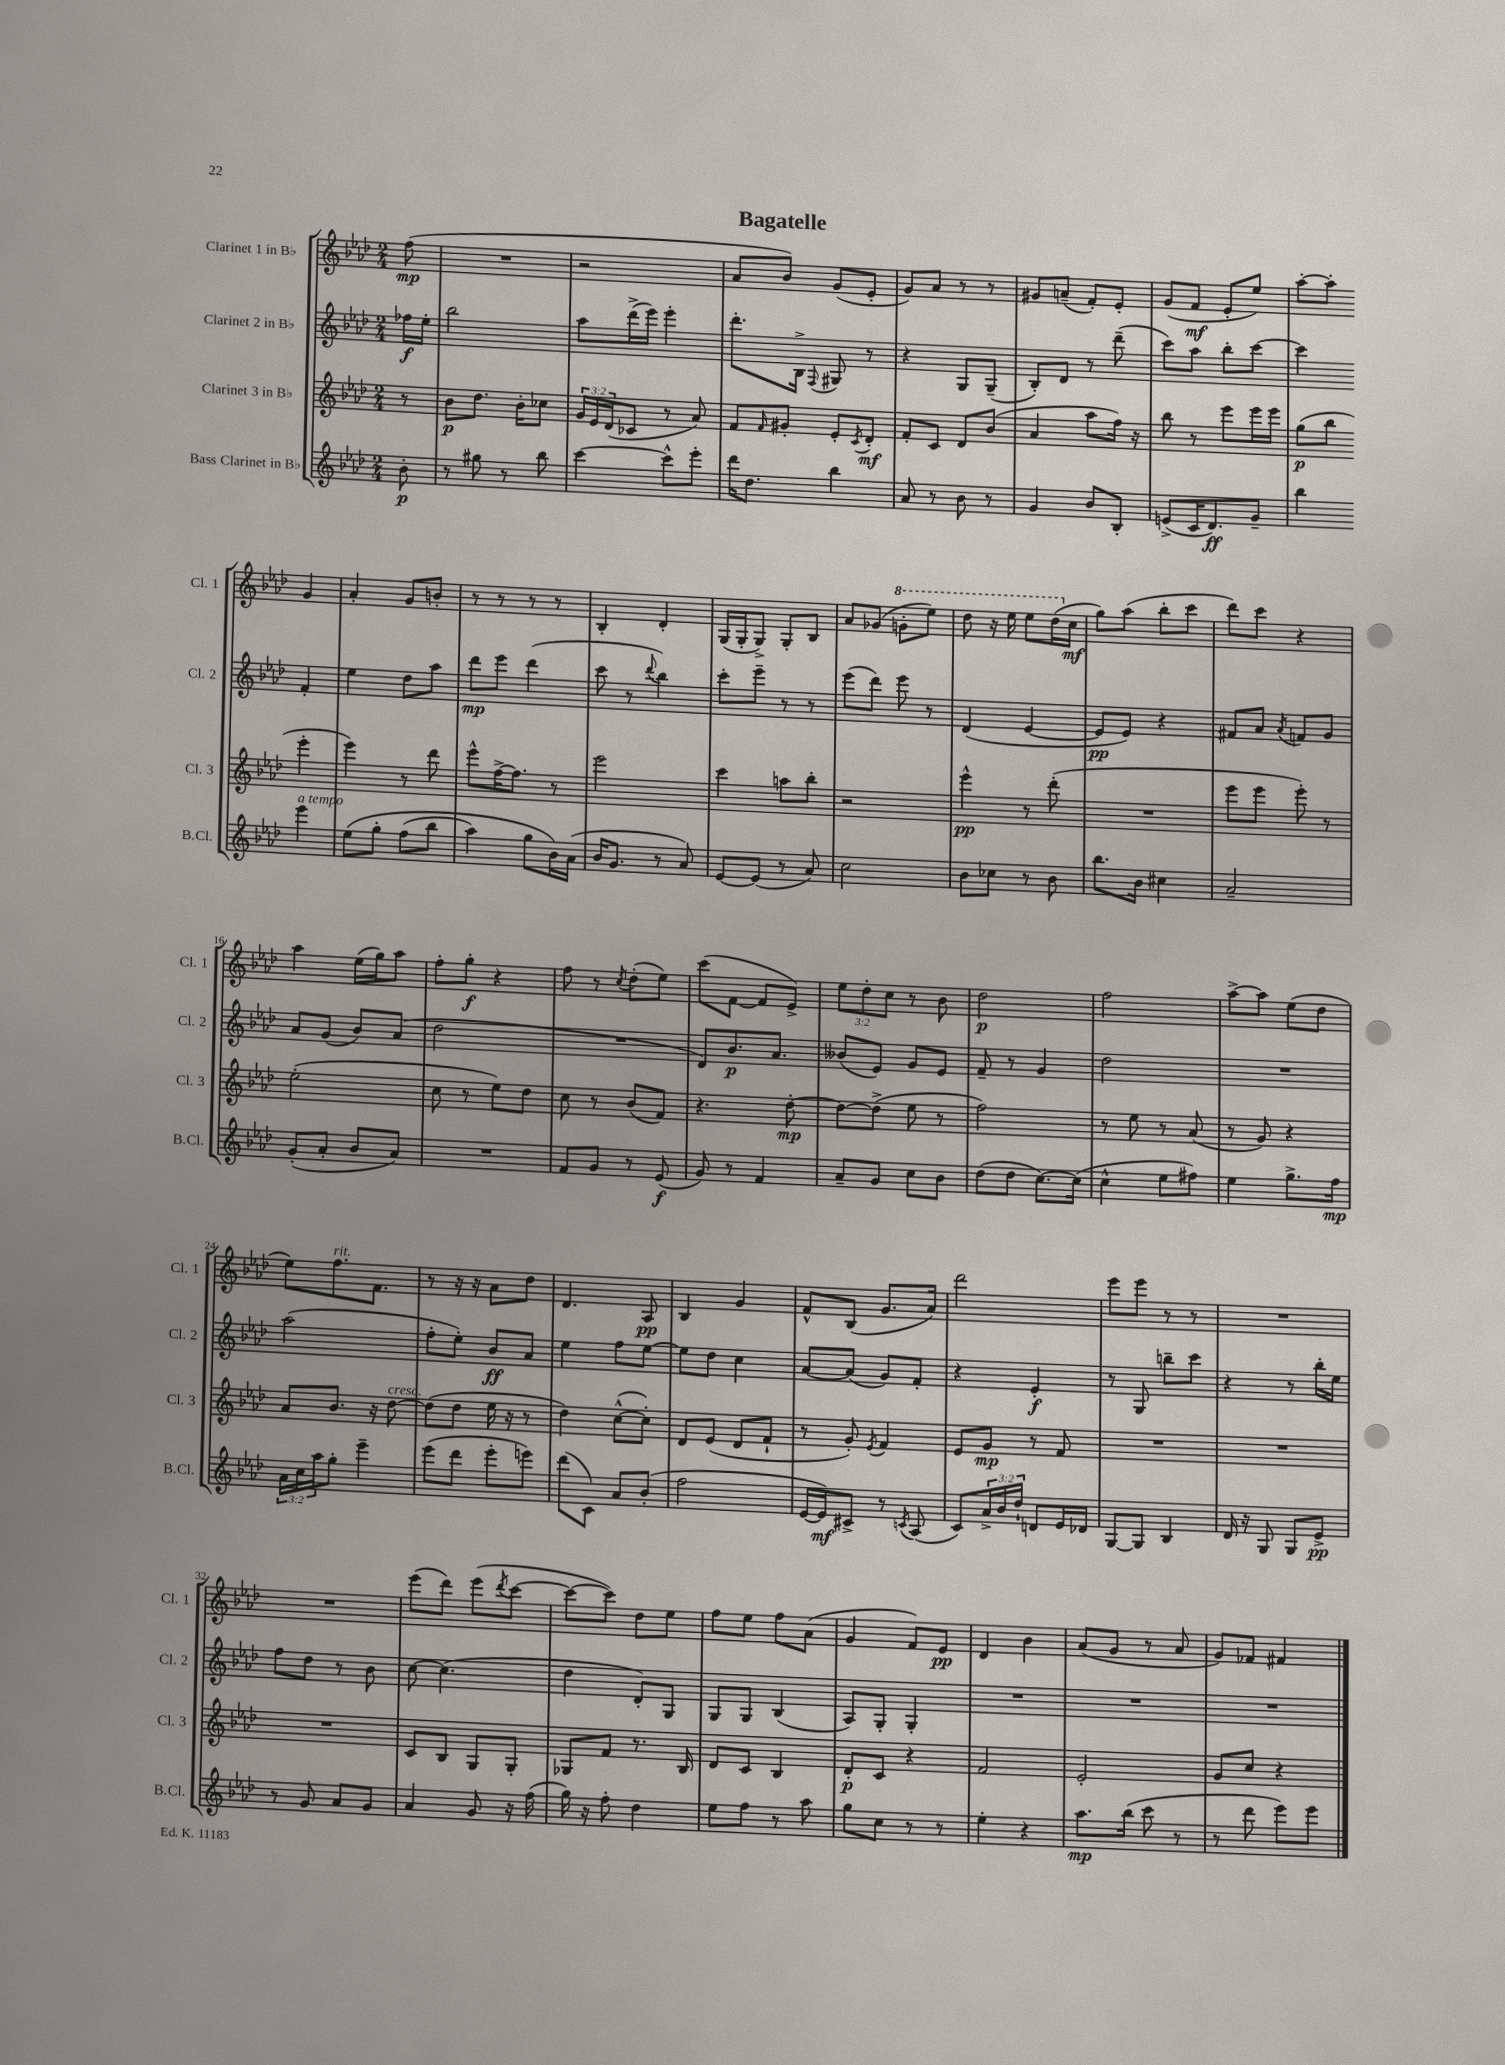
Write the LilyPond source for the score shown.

\header { title = "Bagatelle" }
<<
\new StaffGroup <<
\new Staff = "s0" \with { instrumentName = "Clarinet 1 in Bb" shortInstrumentName = "Cl. 1" } {
    \clef treble \key aes \major \numericTimeSignature \time 2/4 \override Staff.TupletNumber.text = #tuplet-number::calc-fraction-text \partial 8
    f''8\mp( |
    R2 |
    r2 |
    aes'8 bes'8) g'8( ees'8-. |
    g'8) aes'8 r8 r8 |
    gis'8 a'8--( f'8-.) ees'8-. |
    g'8( f'8\mf ees'8-. ees''8) |
    aes''8~-. aes''8-. g'4 |
    aes'4-. g'8 b'8-. |
    r8 r8 r8 r8 |
    bes4-. des'4-. |
    g16( g16-. g8->) g8-. bes8 |
    aes'8 ges'8( \ottava #1 g''!8-. ees'''8) |
    des'''8 r16 ees'''16 ees'''8 des'''16( \ottava #0 c''16\mf |
    g''8) aes''8( bes''8-. c'''8 |
    des'''8) c'''8 r4 |
    aes''4 ees''16( g''16) aes''8 |
    f''8-. g''8-.\f r4 |
    f''8 r8 \acciaccatura { c''8 } des''8-.( ees''8) |
    c'''8( f'8~ f'8 ees'8->) |
    \tuplet 3/2 { ees''8 des''8-. c''8 } r8 bes'8 |
    des''2\p |
    f''2 |
    aes''8~-> aes''8 ees''8( des''8 |
    ees''8) f''8.^\markup { \italic "rit." } f'8. |
    r8 r16 r16 aes'8 des''8 |
    des'4. aes8\pp |
    bes4 g'4 |
    f'8-^ bes8( g'8. aes'16) |
    des'''2 |
    ees'''8 ees'''8 r8 r8 |
    R2 |
    R2 |
    ees'''8( des'''8) ees'''8( \acciaccatura { des'''8 } c'''8~ |
    c'''8~ c'''8) des''8 ees''8 |
    f''8 ees''8 f''8 aes'8( |
    g'4 f'8) ees'8\pp |
    des'4 bes'4 |
    aes'8( g'8 r8 aes'8 |
    g'8) fes'8 fis'4 \bar "|." |
}
\new Staff = "s1" \with { instrumentName = "Clarinet 2 in Bb" shortInstrumentName = "Cl. 2" } {
    \clef treble \key aes \major \numericTimeSignature \time 2/4 \partial 8
    fes''16\f ees''16-. |
    bes''2 |
    aes''8 des'''16->( ees'''16) ees'''4-. |
    des'''8.-. bes16-> \appoggiatura { f8 } gis8 r8 |
    r4 g8 g8--( |
    bes8-.) des'8 r8 des'''8--( |
    c'''8) aes''8 bes''8-. c'''8~ |
    c'''4 f'4-. |
    ees''4 des''8 aes''8 |
    des'''8\mp ees'''8 des'''4( |
    c'''8 r8 \appoggiatura { des'''8 } bes''4) |
    c'''8-. ees'''8-- r8 r8 |
    ees'''8( des'''8) ees'''8 r8 |
    des'4( ees'4~ |
    ees'8\pp ees'8) r4 |
    fis'8 aes'8 \acciaccatura { aes'8 } f'8 g'8 |
    aes'8 g'8( bes'8) aes'8( |
    des''2 |
    R2 |
    des'8) bes'8.\p aes'8. |
    beses'8( ees'8) g'8 ees'8 |
    f'8-- r8 g'4 |
    des''2 |
    R2 |
    aes''2( |
    f''8-. ees''8-.) bes'8\ff aes'8 |
    ees''4 f''8 ees''8~ |
    ees''8 des''8 c''4 |
    aes'8~ aes'8( g'8) f'8-. |
    r4 ees'4-.\f |
    r8 g8 b''8-- c'''8 |
    r4 r8 bes''16-. ees''16 |
    f''8 des''8 r8 bes'8 |
    c''8~ c''4.( |
    des''4 des'8-.) g8 |
    g8 g8 bes4( |
    aes8) g8-. g4-. |
    R2 |
    R2 |
    R2 \bar "|." |
}
\new Staff = "s2" \with { instrumentName = "Clarinet 3 in Bb" shortInstrumentName = "Cl. 3" } {
    \clef treble \key aes \major \numericTimeSignature \time 2/4 \override Staff.TupletNumber.text = #tuplet-number::calc-fraction-text \partial 8
    r8 |
    bes'8\p des''8. bes'16-. ces''8 |
    \tuplet 3/2 { g'16 ees'16 des'16( } ces'8 r8 aes'8) |
    f'8 \grace { f'16 } gis'8-. ees'8-. \acciaccatura { c'8 } des'8-.\mf |
    f'8-. c'8 des'8 bes'8( |
    aes'4 aes''8 f''16) r16 |
    bes''8 r8 ees'''8 ees'''16 ees'''16 |
    g''8\p( bes''8 ees'''4-. |
    ees'''4) r8 des'''8 |
    ees'''8-^ f''16~-> f''8. r8 |
    ees'''2 |
    c'''4 a''8 bes''8-. |
    r2 |
    ees'''4-^\pp r8 des'''8-.( |
    R2 |
    ees'''8 ees'''8 ees'''8-.) r8 |
    ees''2-.( |
    c''8 r8 ees''8) des''8 |
    c''8 r8 bes'8( f'8) |
    r4. des''8~-.\mp |
    des''8~ des''8->( ees''8 r8 |
    f''2) |
    r8 ees''8 r8 aes'8( |
    r8 g'8) r4 |
    aes'8 bes'8. r16 des''8~^\markup { \italic "cresc." } |
    des''8( des''8 ees''16 r16 r8 |
    des''4) c''8~-^( c''8-.) |
    des'8 ees'8( des'8 f'8-! |
    r8 g'8-.) \acciaccatura { ees'8 } f'4 |
    ees'8 g'8\mp r8 f'8 |
    R2 |
    R2 |
    R2 |
    c'8 bes8 g8 g8-. |
    ges8 f'8 r8. bes16 |
    des'8 c'8 bes4 |
    des'8-.\p c'8 r4 |
    f'2 |
    ees'2-. |
    g'8 c''8 r4 \bar "|." |
}
\new Staff = "s3" \with { instrumentName = "Bass Clarinet in Bb" shortInstrumentName = "B.Cl." } {
    \clef treble \key aes \major \numericTimeSignature \time 2/4 \override Staff.TupletNumber.text = #tuplet-number::calc-fraction-text \partial 8
    bes'8-.\p |
    r8 gis''8 r8 bes''8 |
    c'''4~ c'''8-^ ees'''8-. |
    des'''16 des''8. bes''4 |
    aes'8 r8 bes'8 r8 |
    g'4 bes'8 bes8-. |
    e'8->( c'16 des'8.\ff) g'8-- |
    bes''4 ees'''4^\markup { \italic "a tempo" } |
    ees''8\( g''8-. f''8( bes''8 |
    aes''4) g''8 bes'16\) aes'16( |
    bes'16 g'8. r8 aes'8) |
    ees'8~ ees'8( r8 aes'8) |
    c''2 |
    bes'8 ces''8 r8 bes'8 |
    bes''8. bes'16 cis''4 |
    aes'2-- |
    g'8-.( aes'8-. bes'8 aes'8) |
    R2 |
    f'8 g'8 r8 ees'8\f( |
    g'8) r8 f'4 |
    aes'8-- g'8 c''8 bes'8 |
    des''8( des''8 c''8.~) c''16( |
    c''4-^ ees''8 fis''8) |
    ees''4 g''8.-> f''16\mp |
    \tuplet 3/2 { aes'16 c''16 aes''16 } g''8-. ees'''4-- |
    ees'''8( des'''8 ees'''8-. e'''8) |
    des'''8( c'8) aes'8 bes'8-.( |
    f''2 |
    ees'16~ ees'16\mf) cis'8-> r8 \acciaccatura { c'8 } aes8( |
    c'8) \tuplet 3/2 { aes'16-> bes'16 des''16-! } d'8 ees'16 des'16 |
    g8~ g8 bes4 |
    des'16 r16 g8 g8 ees'8->\pp |
    r8 g'8 aes'8 g'8 |
    aes'4 g'8 r16 f''16( |
    g''16) r16 f''8-. des''4 |
    ees''8 f''8 r8 aes''8 |
    g''8 c''8 r8 r8 |
    ees''4-. r4 |
    aes''8.\mp bes''16( c'''8 r8 |
    r8 des'''8 ees'''8) ees'''8 \bar "|." |
}
>>
>>
